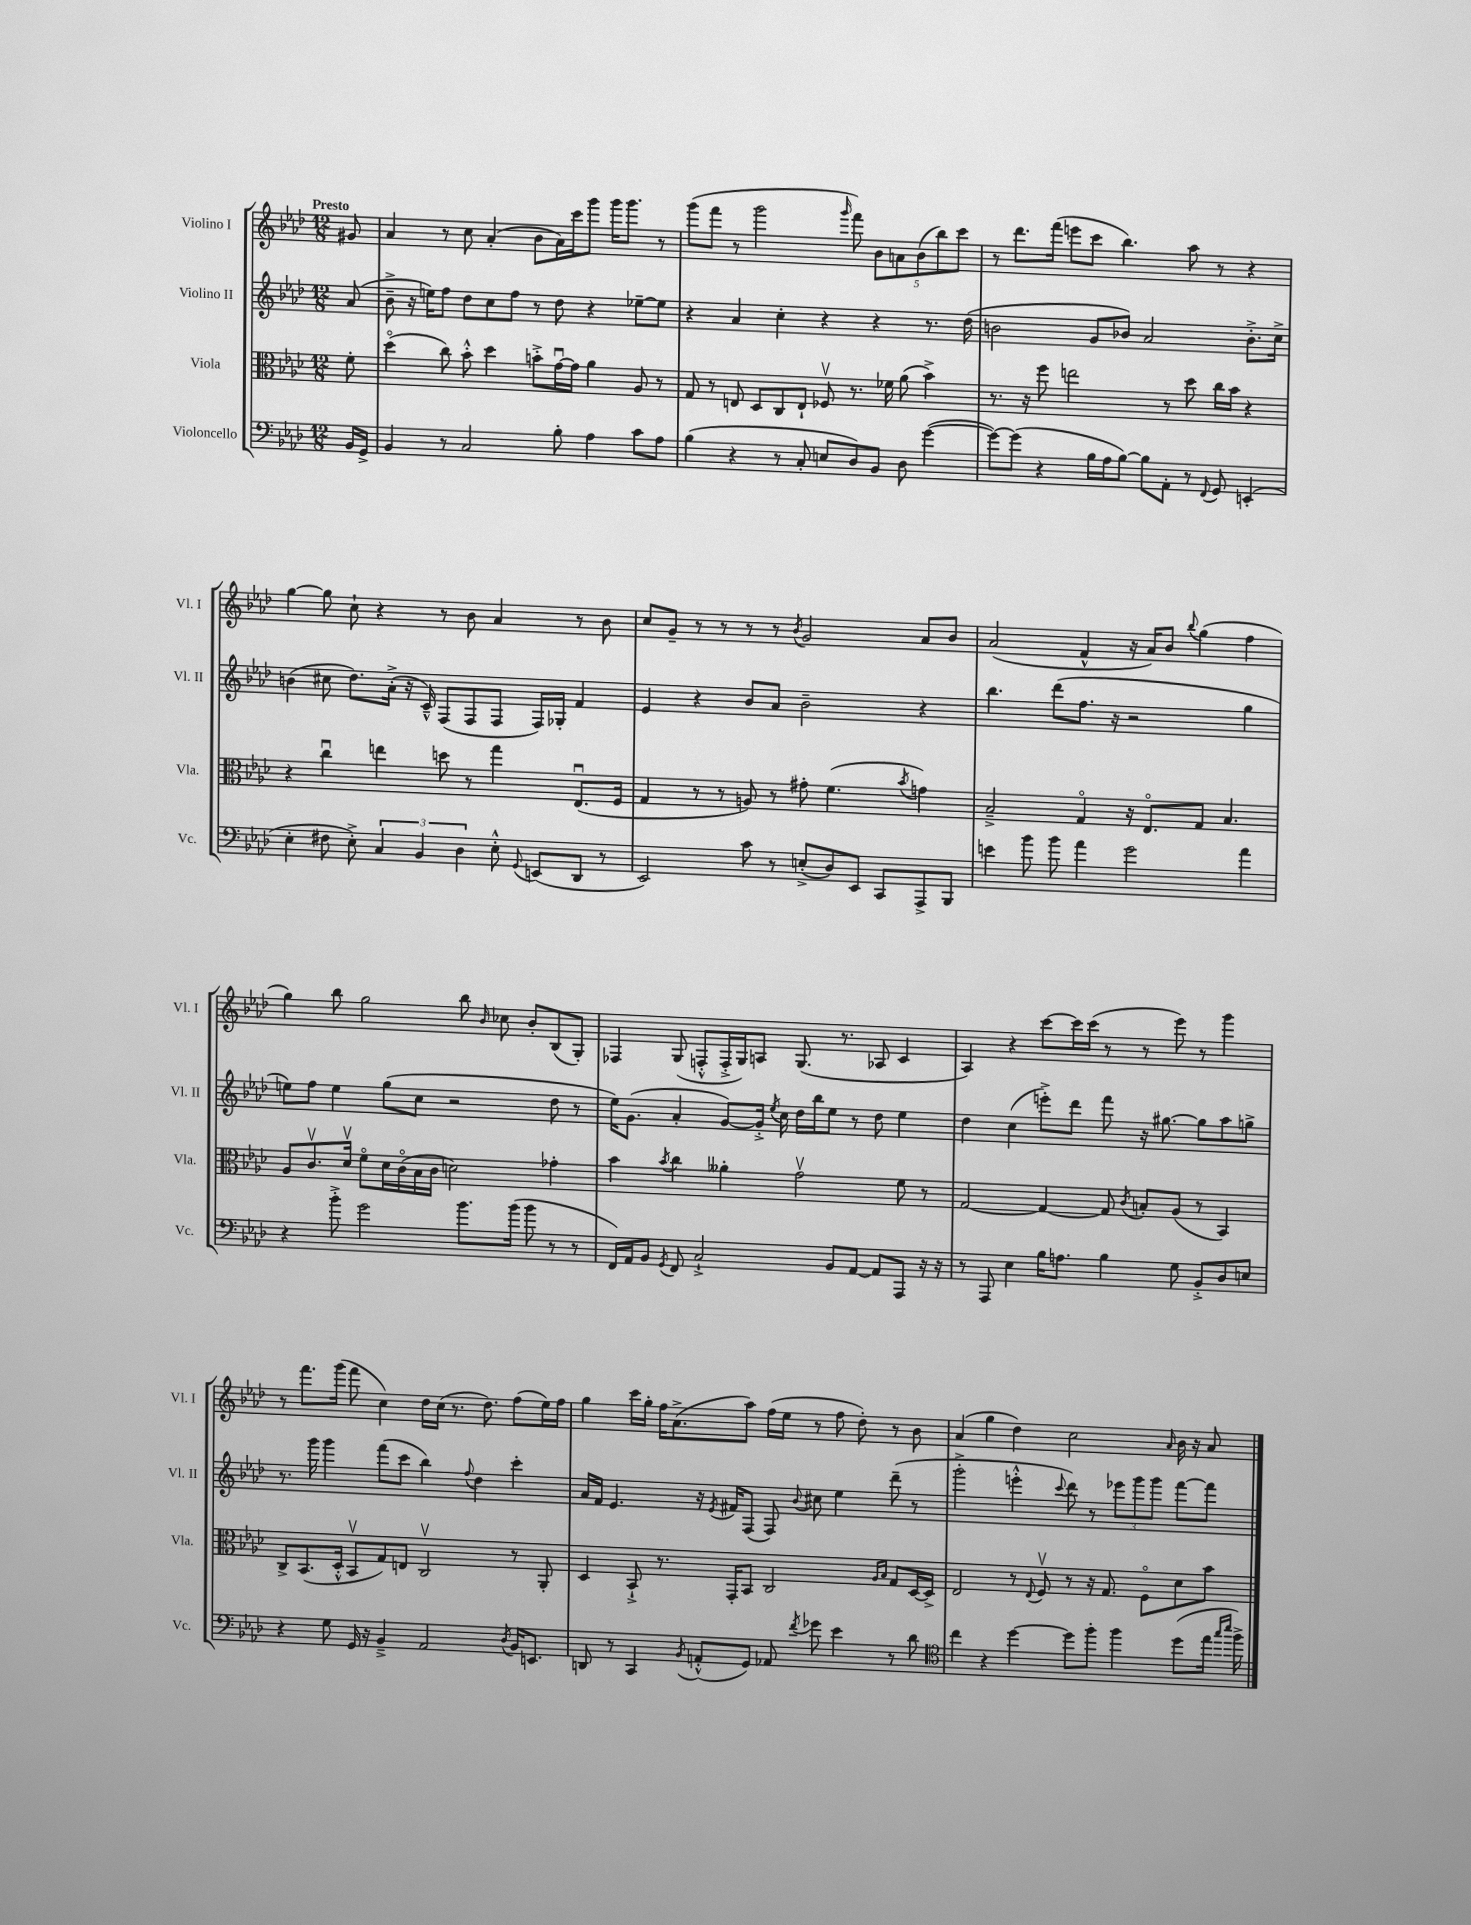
<<
\new StaffGroup <<
\new Staff = "s0" \with { instrumentName = "Violino I" shortInstrumentName = "Vl. I" } {
    \clef treble \key aes \major \numericTimeSignature \time 12/8 \partial 8 \tempo "Presto"
    \autoBeamOff gis'8 |
    aes'4 r8 c''8 aes'4-.( bes'8[ aes'16) c'''16 g'''8] g'''16[ g'''8.] r8 |
    g'''8[( f'''8] r8 g'''2 \grace { g'''16 } f'''8) \tuplet 5/4 { bes'8[ a'8 bes'8( bes''8) c'''8] } |
    r8 des'''8.[ f'''16]( e'''8[ c'''8] bes''4.) aes''8 r8 r4 |
    g''4~ g''8 c''8-! r4 r8 bes'8 aes'4 r8 bes'8 |
    c''8[ g'8]-- r8 r8 r8 r8 \acciaccatura { bes'8 } g'2 aes'8[ bes'8] |
    aes'2( f'4-^ r16 aes'16[) bes'8] \appoggiatura { bes''8 } g''4( f''4 |
    g''4) bes''8 g''2 bes''8 \grace { bes'16 } ces''8 bes'8[-. bes8( g8]-.) |
    fes4 g8( f8[-.-^ f16-.-> g16) a8] g8.( r8. aes8 c'4 |
    aes4) r4 c'''8[~ c'''16 c'''16]( r8 r8 ees'''8) r8 g'''4 |
    r8 f'''8.[ g'''16]( f'''8 c''4) des''16[ c''16]( r8. des''8.) f''8[( ees''16) f''16] |
    g''4 c'''16[ g''16]-. f''16[ aes'8.->( aes''8]) f''16[( ees''16] r8 f''8 des''8-.) r8 bes'8 |
    aes'4( g''4 des''4) c''2 \grace { aes'16 } bes'16 r16 aes'8 \bar "|." |
}
\new Staff = "s1" \with { instrumentName = "Violino II" shortInstrumentName = "Vl. II" } {
    \clef treble \key aes \major \numericTimeSignature \time 12/8 \partial 8
    \autoBeamOff aes'8( |
    bes'8---> r16 e''16[) f''8] des''8[ c''8 f''8] r8 des''8 r4 ees''8[~-- ees''8] |
    r4 aes'4 c''4-. r4 r4 r8. des''16( |
    b'2 g'8[ bes'8]) aes'2 bes'8.[-.-> c''16]-> |
    b'4( cis''8 des''8.[) aes'16]-.->( r16 c'16---^) f8[( f8 f8] f16[) ges16]-. f'4 |
    ees'4 r4 bes'8[ aes'8] bes'2-- r4 |
    bes''4. des'''8[( f''8.] r16 r2 g''4 |
    e''8[) f''8] e''4 g''8[( c''8] r2 des''8 r8 |
    ees''16[) g'8.]( aes'4-. g'8[~) g'16]-.-> \acciaccatura { ees''8 } c''16 des''16[ bes''16 ees''8] r8 des''8 ees''4 |
    des''4 c''4( e'''8[-.->) des'''8] f'''8 r16 gis''8.~ gis''8[ aes''8 g''8]-> |
    r8. g'''16 g'''4 f'''8[( c'''8] bes''4) \appoggiatura { f''8 } des''4 c'''4-. |
    aes'16[ f'16] ees'4. r16 \acciaccatura { ees'8 } fis'16[ f8]( f8) \appoggiatura { bes'8 } cis''8 ees''4 des'''8--( r8 |
    g'''2-.-> e'''4-.-^ \appoggiatura { c'''8 } des'''8) r8 \tuplet 3/2 { ees'''8[ g'''8 g'''8] } f'''8[~ f'''8] \bar "|." |
}
\new Staff = "s2" \with { instrumentName = "Viola" shortInstrumentName = "Vla." } {
    \clef alto \key aes \major \numericTimeSignature \time 12/8 \partial 8
    \autoBeamOff f'8-. |
    des''4\flageolet( c''8) bes'8-.-^ des''4 b'8[-.-> g'16~\downbow g'16] aes'4 aes8 r8 |
    g8 r8 e8 des8[ c8 e8]-! fes8\upbow r8. fes'16 aes'8( bes'4->) |
    r8. r16 f''8 e''2 r8 des''8 c''16[ bes'16] r4 |
    r4 c''4\downbow e''4 d''8 r8 g''4 ees8.[\downbow( f16] |
    g4 r8 r8 a8) r8 gis'8-. f'4.( \acciaccatura { bes'8 } g'4) |
    bes2---> g4\flageolet r16 ees8.[\flageolet g8] bes4. |
    aes8[ c'8.\upbow des'16]\upbow f'8[\flageolet des'16 c'16\flageolet( bes16 c'16] d'2) ges'4-. |
    bes'4 \acciaccatura { bes'8 } c''4 aeses'4-. g'2\upbow f'8 r8 |
    g2~ g4~ g8 \acciaccatura { c'8 } b8[-. aes8]( r8 bes,4) |
    c8[-> bes,8.( des16]-.-^ bes,8[\upbow g8) e8] c2\upbow r8 aes,8-. |
    des4 bes,8-!-> r8. g,16[-. bes,8] c2 \grace { aes16[ bes16] } g8[ des16~ des16]-> |
    ees2 r8 \appoggiatura { ees8 } f8\upbow r8 r16 g8. f8[\flageolet des'8 bes'8] \bar "|." |
}
\new Staff = "s3" \with { instrumentName = "Violoncello" shortInstrumentName = "Vc." } {
    \clef bass \key aes \major \numericTimeSignature \time 12/8 \partial 8
    \autoBeamOff bes,16[ g,16]-> |
    bes,4 r8 c2 bes8-. aes4 c'8[ aes8] |
    bes4( r4 r8 c8-. e8[ des8) bes,8] des8 g'4~( |
    g'8[~) g'8]( r4 bes16[ aes16 bes8]~) bes8[ aes,8]-. r8 \appoggiatura { f,8 } g,8 e,4-.( |
    ees4-. fis8 ees8-.->) \tuplet 3/2 { c4 bes,4 des4 } ees8-.-^ \appoggiatura { g,8 } e,8[( des,8] r8 |
    ees,2) c'8 r8 e8[-.->( des8) ees,8] c,8[ aes,,8-> bes,,8] |
    e'4 bes'8 bes'8 aes'4 g'2 aes'4 |
    r4 bes'8-.-> g'2 bes'8.[ bes'16]( bes'8 r8 r8 |
    f,16[) aes,16 bes,8] \acciaccatura { g,8 } f,8 c2-!-> bes,8[ aes,8]~ aes,8[ aes,,8] r16 r16 |
    r8 aes,,8 ees4 bes16[ a8.] bes4 g8 bes,8[-.-> des8 e8] |
    r4 g8 g,16 r16 bes,4---> aes,2 \acciaccatura { des8 } bes,16[ e,8.] |
    d,8 r8 c,4 \acciaccatura { bes,8 } a,8[-.-^( g,8]) aes,8 \acciaccatura { f'8 } ges'8 ees'4 r8 des'8 |
    \clef tenor c''4 r4 des''4~ des''8[ f''8]-. f''4 des''8[( ees''16] \grace { g''16[ bes''16] } f''16->) \bar "|." |
}
>>
>>
\layout { \context { \Score \remove "Bar_number_engraver" } }
